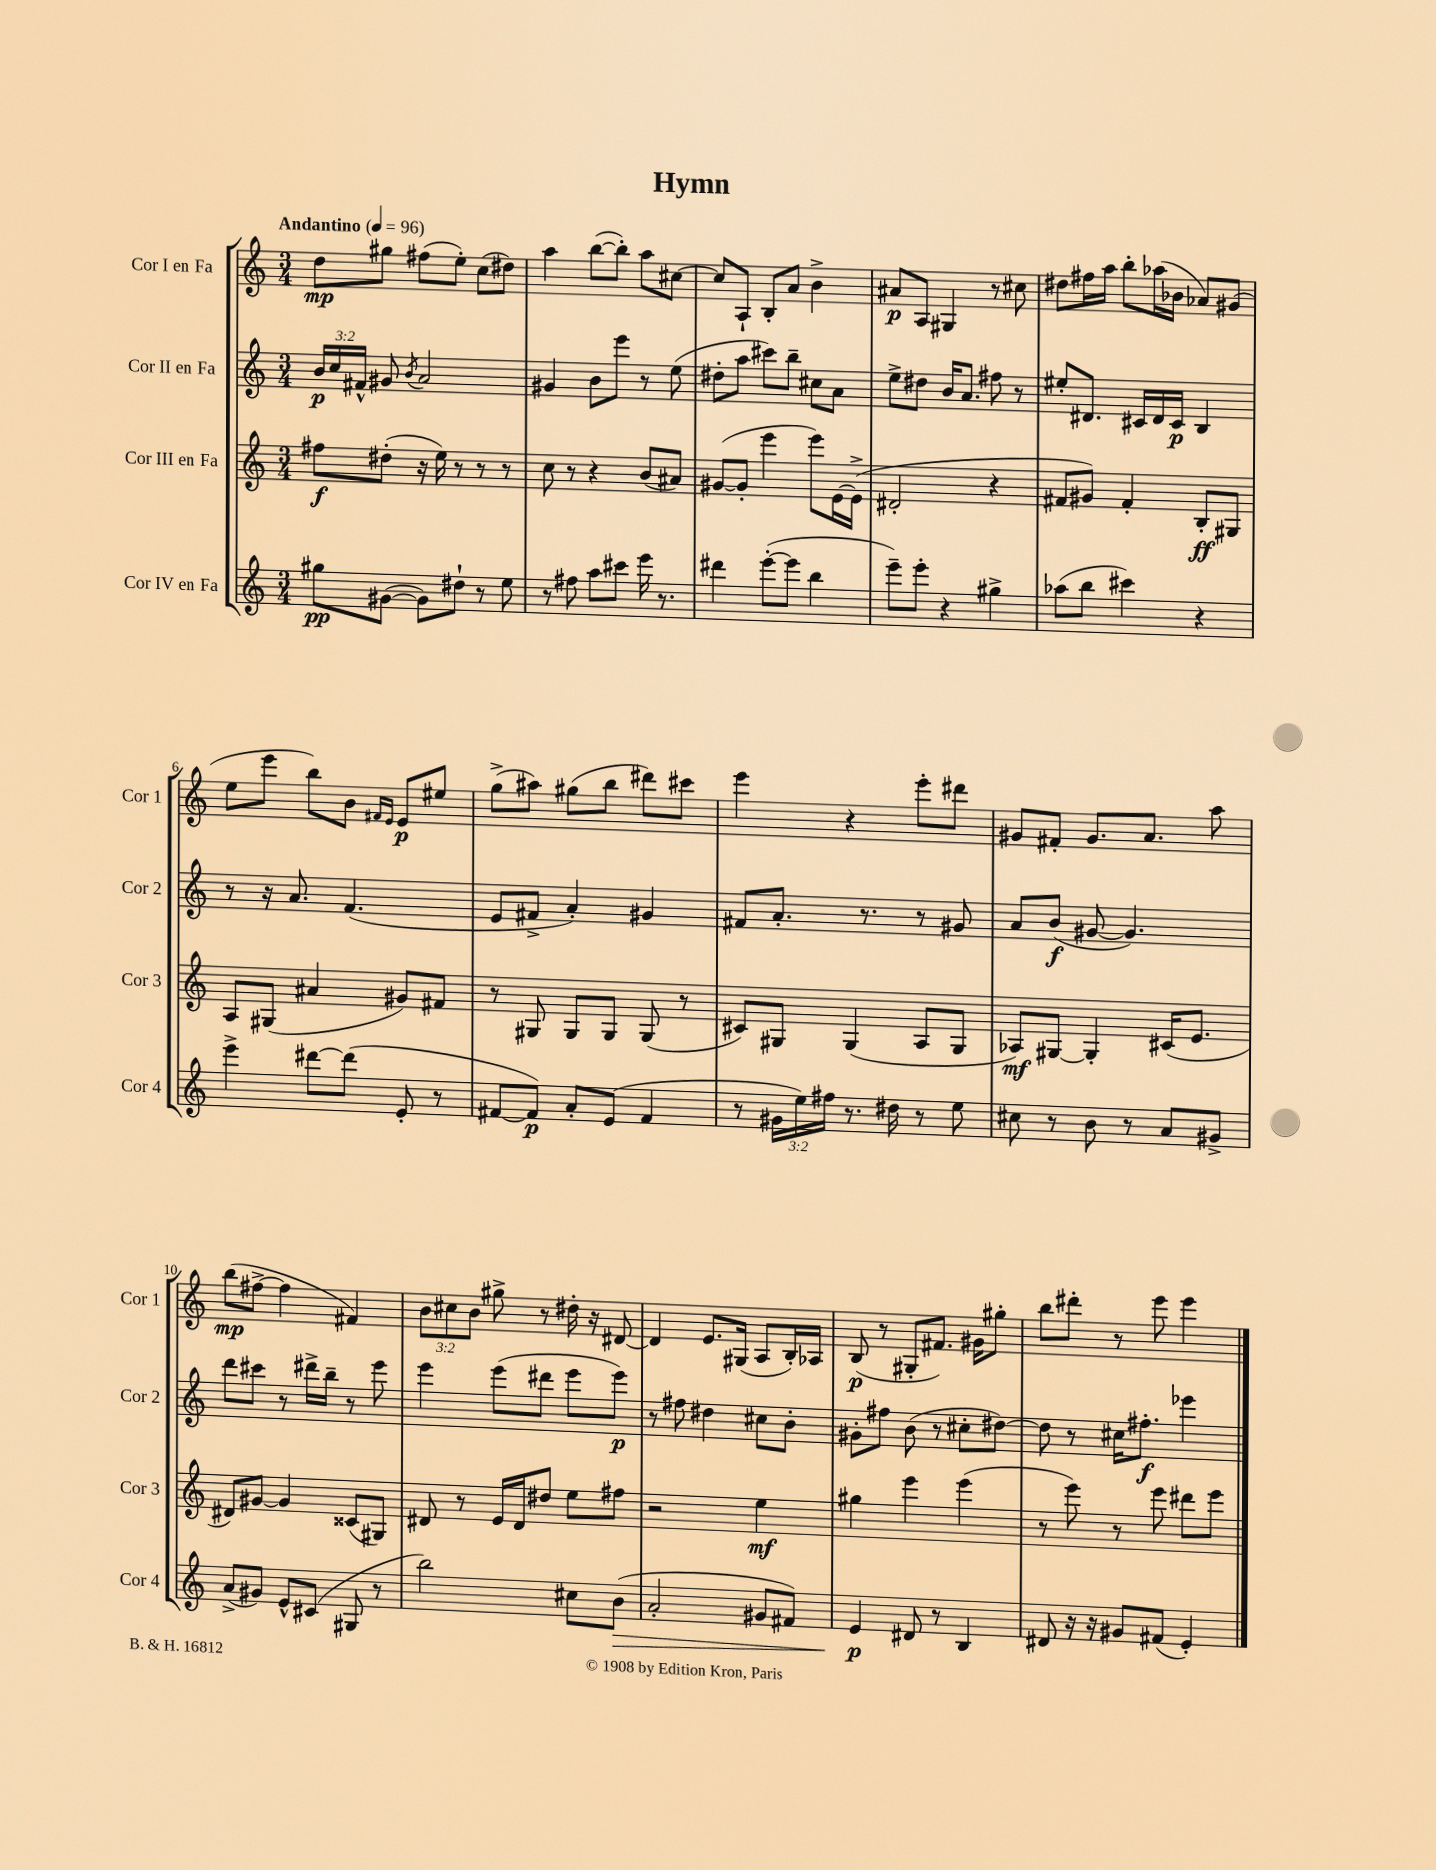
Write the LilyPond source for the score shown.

\header { title = "Hymn" }
<<
\new StaffGroup <<
\new Staff = "s0" \with { instrumentName = "Cor I en Fa" shortInstrumentName = "Cor 1" } {
    \clef treble \key c \major \numericTimeSignature \time 3/4 \override Staff.TupletNumber.text = #tuplet-number::calc-fraction-text \tempo "Andantino" 4 = 96
    \autoBeamOff d''8[\mp gis''8] fis''8[( e''8]-.) c''8[( dis''8]) |
    a''4 b''8[~( b''8]-.) a''8[ cis''8]~ |
    cis''8[ a8]-! b8[-. a'8] b'4-> |
    ais'8[\p a8] gis4 r8 cis''8 |
    dis''8[ fis''16 a''16] b''8[-. aes''16( bes'16] aes'8[) gis'8]( |
    e''8[ e'''8] b''8[) b'8] \grace { fis'16[ e'16] } e'8[\p eis''8] |
    g''8[->( ais''8]) gis''8[( b''8] dis'''8[) cis'''8] |
    e'''4 r4 e'''8[-. dis'''8] |
    gis'8[ fis'8]-. gis'8.[ a'8.] a''8 |
    b''8[\mp( fis''8]~-> fis''4 fis'4) |
    \tuplet 3/2 { b'8[ cis''8 b'8] } gis''8-> r8 dis''16-. r16 dis'8~ |
    dis'4 e'8.[ gis16]( a8[ b16-.) aes16] |
    b8\p( r8 gis8[-. fis'8.]) gis'16[ gis''8]-. |
    b''8[ dis'''8]-. r8 e'''8 e'''4 \bar "|." |
}
\new Staff = "s1" \with { instrumentName = "Cor II en Fa" shortInstrumentName = "Cor 2" } {
    \clef treble \key c \major \numericTimeSignature \time 3/4 \override Staff.TupletNumber.text = #tuplet-number::calc-fraction-text
    \autoBeamOff \tuplet 3/2 { b'16[\p c''16 fis'16]-^ } gis'8 \acciaccatura { b'8 } a'2 |
    gis'4 b'8[ e'''8] r8 e''8( |
    dis''8[-. a''8] cis'''8[) b''8]-- cis''8[ a'8] |
    e''8[-> dis''8] b'16[ a'8.] fis''8 r8 |
    eis''8[-. dis'8.] cis'16[ dis'16 cis'16]\p b4 |
    r8 r16 a'8. f'4.( |
    e'8[ fis'8]-> a'4-.) gis'4 |
    fis'8[ a'8.]-. r8. r8 gis'8 |
    a'8[ b'8]\f( gis'8~ gis'4.) |
    d'''8[ cis'''8] r8 dis'''16[-> b''16]-- r8 e'''8 |
    e'''4 e'''8[( dis'''8] e'''8[ e'''8]\p) |
    r8 fis''8 dis''4 cis''8[ b'8]-. |
    gis'8[-. fis''8] b'8( r8 cis''8[-. dis''8]~) |
    dis''8 r8 cis''16[ fis''8.]-.\f ees'''4 \bar "|." |
}
\new Staff = "s2" \with { instrumentName = "Cor III en Fa" shortInstrumentName = "Cor 3" } {
    \clef treble \key c \major \numericTimeSignature \time 3/4
    \autoBeamOff fis''8[\f dis''8]-.( r16 e''16) r8 r8 r8 |
    c''8 r8 r4 b'8[( ais'8]) |
    gis'8[~( gis'8]-. e'''4 e'''8[) e'16~ e'16]->( |
    dis'2-. r4 |
    fis'8[ gis'8]) fis'4-. b8[-.\ff gis8] |
    a8[ gis8]( ais'4 gis'8[) fis'8] |
    r8 gis8 gis8[ gis8] gis8( r8 |
    cis'8[) gis8] gis4( a8[ gis8] |
    aes8[\mf) gis8]~ gis4-. cis'16[( e'8.] |
    dis'8[) gis'8]~ gis'4 cisis'8[( gis8]) |
    dis'8 r8 e'16[ dis'16 dis''8] e''8[ fis''8] |
    r2 e''4\mf |
    gis''4 e'''4 e'''4( |
    r8 e'''8) r8 e'''8 dis'''8[ e'''8] \bar "|." |
}
\new Staff = "s3" \with { instrumentName = "Cor IV en Fa" shortInstrumentName = "Cor 4" } {
    \clef treble \key c \major \numericTimeSignature \time 3/4 \override Staff.TupletNumber.text = #tuplet-number::calc-fraction-text
    \autoBeamOff gis''8[\pp gis'8]~( gis'8[) dis''8]-! r8 e''8 |
    r8 fis''8 a''8[ cis'''8] e'''16 r8. |
    dis'''4 e'''8[~-.( e'''8] b''4 |
    e'''8[--) e'''8]-. r4 gis''4-> |
    aes''8[( b''8] cis'''4) r4 |
    e'''4-> dis'''8[~ dis'''8]( e'8-. r8 |
    fis'8[~ fis'8]\p) a'8[-. e'8]( fis'4 |
    r8 \tuplet 3/2 { gis'16[ e''16) fis''16] } r8. dis''16 r8 e''8 |
    cis''8 r8 b'8 r8 a'8[ gis'8]-> |
    a'8[->( gis'8]) e'8[-^ cis'8]( gis8 r8 |
    b''2) cis''8[ b'8]\>( |
    a'2-. gis'8[ fis'8]) |
    e'4\p\! dis'8 r8 b4 |
    dis'8 r16 r16 gis'8[ fis'8]( e'4-.) \bar "|." |
}
>>
>>
